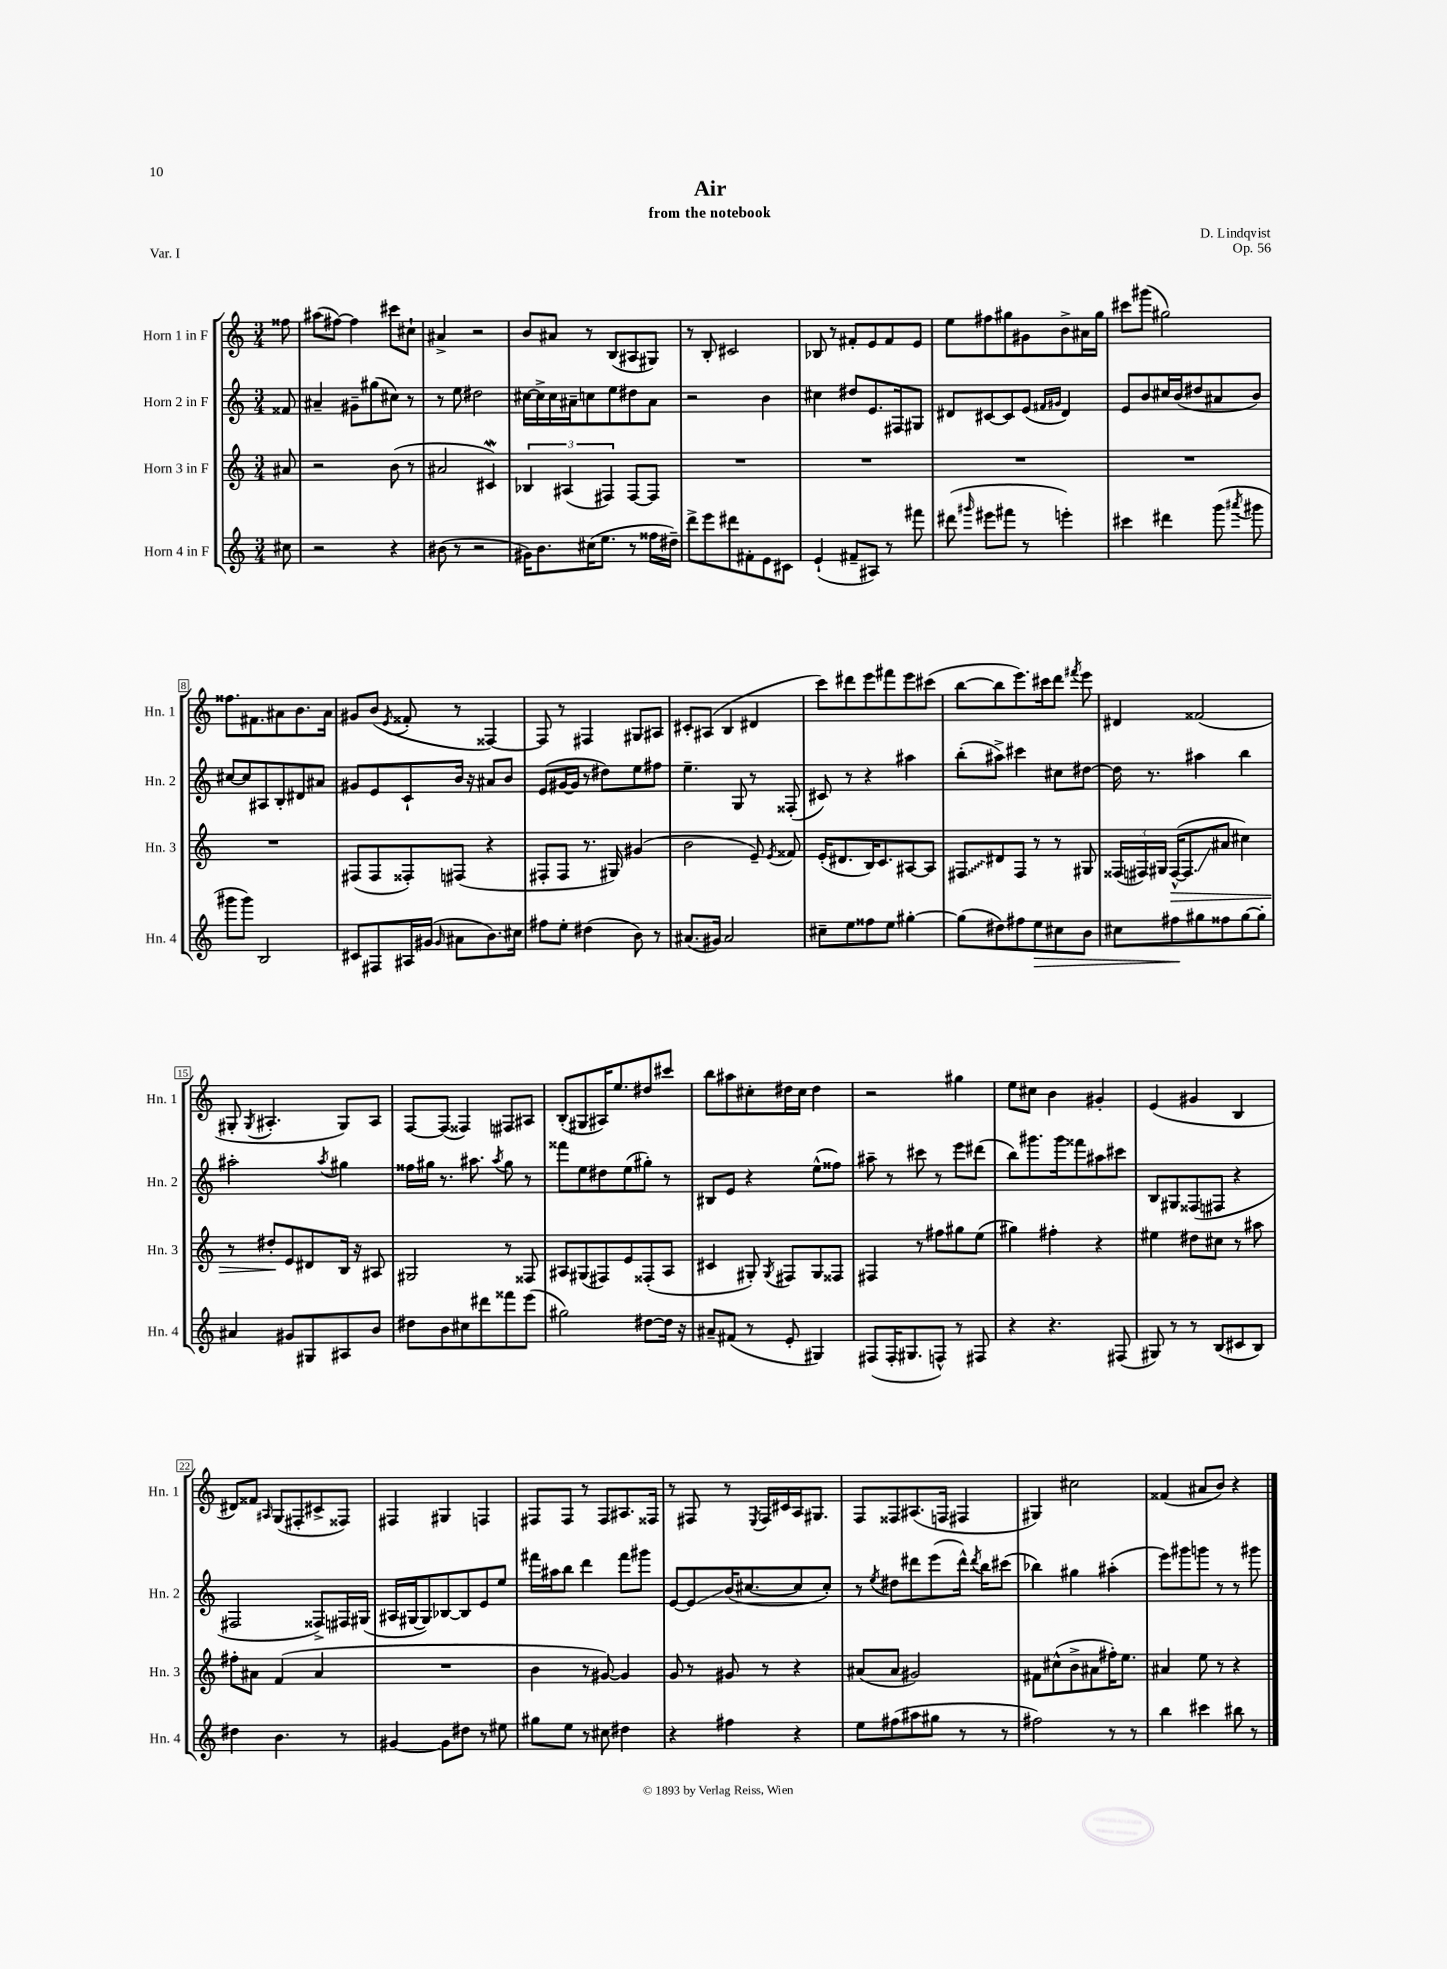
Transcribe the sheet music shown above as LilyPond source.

\header { title = "Air" composer = "D. Lindqvist" subtitle = "from the notebook" opus = "Op. 56" piece = "Var. I" }
<<
\new StaffGroup <<
\new Staff = "s0" \with { instrumentName = "Horn 1 in F" shortInstrumentName = "Hn. 1" } {
    \clef treble \key c \major \numericTimeSignature \time 3/4 \partial 8
    \autoBeamOff fisis''8 |
    ais''8[( fis''8]~) fis''4 cis'''8[ cis''8]-! |
    ais'4-> r2 |
    b'8[ ais'8] r8 b8[( ais8 gis8]) |
    r8 b8-. cis'2 |
    bes8 r8 fis'8[-. e'8 fis'8 e'8] |
    e''8[ fis''8 gis''8 gis'8 b'8-> ais'16 gis''16] |
    cis'''8[ gis'''8]( gis''2) |
    fisis''8.[ fis'8. ais'8 b'8. ais'16] |
    gis'8[ b'8]( \acciaccatura { e'8 } fisis'8-. r8 fisis4~) |
    fisis8 r8 fis4 gis8[ ais8] |
    cis'8[-. ais8]( b4 dis'4 |
    c'''8[) dis'''8 e'''8 fis'''8 e'''8 cis'''8]( |
    b''8[~ b''8 e'''8.) cis'''16 d'''8] \acciaccatura { fis'''8 } e'''8 |
    dis'4 fisis'2( |
    gis8-. \acciaccatura { gis8 } ais4.-. gis8[) ais8] |
    f8[~ f8]( fisis4) fis8[ ais8] |
    b8[-.( gis8 ais16) e''8. dis''8 cis'''8] |
    b''8[ ais''8 cis''8-. dis''16 cis''16] dis''4 |
    r2 gis''4 |
    e''8[ cis''8] b'4 gis'4-. |
    e'4( gis'4 b4 |
    dis'8[) fisis'8] \grace { ais16 } g8[( fis8-. cis'8-> fisis8]) |
    fis4 gis4 f4 |
    fis8[ fis8] r8 fis8[ ais8. fisis16] |
    r8 fis8 r8 \acciaccatura { e8 } fis16[ cis'16 a16 gis8.] |
    f8[ fisis8 ais8.( f16] fis4 |
    gis4) cis''2 |
    fisis'4( ais'8[ b'8]) r4 \bar "|." |
}
\new Staff = "s1" \with { instrumentName = "Horn 2 in F" shortInstrumentName = "Hn. 2" } {
    \clef treble \key c \major \numericTimeSignature \time 3/4 \partial 8
    \autoBeamOff fisis'8 |
    ais'4-- gis'8[-- gis''8( cis''8]) r8 |
    r8 e''8 dis''2 |
    cis''16[~ cis''16-> cis''16 ais'16-- c''8 e''8 dis''8 ais'8] |
    r2 b'4 |
    cis''4 dis''8[ e'8. fis16 gis8] |
    dis'8[ cis'8~ cis'8 e'8]( \grace { fis'16[ gis'16] } dis'4) |
    e'8[ b'8 cis''16 b'16( dis''8 ais'8 b'8]) |
    cis''8[~ cis''8 ais8 b8-. dis'8 ais'8] |
    gis'8[ e'8 c'8-! b'16] r16 ais'8[ b'8] |
    e'8[( gis'16~ gis'16] r8 dis''8[) e''8 fis''8] |
    e''4.-- g8 r8 fisis8-.( |
    cis'8) r8 r4 ais''4 |
    b''8[-.( ais''8]->) cis'''4 cis''8[ dis''8]~ |
    dis''16 r8. ais''4 b''4 |
    ais''2-. \acciaccatura { ais''8 } gis''4 |
    fisis''16[ gis''16] r8. ais''8. \acciaccatura { ais''8 } gis''8 r8 |
    fisis'''8[ e''8 dis''8 e''8( gis''8]-.) r8 |
    bis8[ e'8] r4 e''8[-^( fisis''8]) |
    ais''8-- r8 cis'''8 r8 e'''8[ dis'''8]( |
    b''8[) gis'''8. gis'''16 fisis'''8 ais''8 cis'''8] |
    b8[ gis8 fisis8( fis8] r4 |
    fis2 fisis8[->) fis16 gis16]( |
    ais16[ gis16~ gis8) bes8~ bes8 e'8 e''8] |
    fis'''16[ ais''16 b''8] d'''4 fis'''8[ gis'''8] |
    e'8[~ e'8\glissando b'16( cis''8.~ cis''8 cis''8]-.) |
    r8 \acciaccatura { e''8 } dis''8[ dis'''8 e'''8( dis'''16]-^) \acciaccatura { dis'''8 } b''16[ cis'''8]( |
    bes''4) gis''4 ais''4-.( |
    e'''8[) gis'''8 g'''8] r8 r8 gis'''8 \bar "|." |
}
\new Staff = "s2" \with { instrumentName = "Horn 3 in F" shortInstrumentName = "Hn. 3" } {
    \clef treble \key c \major \numericTimeSignature \time 3/4 \partial 8
    \autoBeamOff ais'8 |
    r2 b'8( r8 |
    ais'2 cis'4\mordent) |
    \tuplet 3/2 { bes4 ais4( fis4) } fis8[~ fis8] |
    R2. |
    R2. |
    R2. |
    R2. |
    R2. |
    fis8[( fis8 fisis8-.) fis8]( r4 |
    fis8[-. fis8] r8. gis16) gis'4( |
    b'2 e'8--) \acciaccatura { e'8 } fisis'8 |
    e'16[-.( dis'8. b16) c'8. ais8~ ais8] |
    \once \override Glissando.style = #'zigzag fis8[\glissando dis'8 fis8] r8 r8 gis8 |
    \tuplet 3/2 { fisis16[( fis16) gis16] } fis16[~-^\>( fis8.\glissando ais'8] cis''4) |
    r8 dis''8[-.\! e'8 dis'8 b16] r16 ais8 |
    gis2 r8 fisis8 |
    ais8[ gis8( fis8) e'8 fisis8-.( ais8] |
    cis'4 gis8-.) \acciaccatura { gis8 } fis8[ gis8 fisis8] |
    fis4 r8 fis''8[ gis''8 e''8]( |
    gis''4) fis''4-. r4 |
    eis''4 dis''8[ cis''8] r8 ais''8 |
    fis''8[-. ais'8] f'4( ais'4 |
    R2. |
    b'4 r8 gis'8~) gis'4 |
    g'8 r8 gis'8 r8 r4 |
    ais'8[( ais'8] gis'2) |
    fis'8[ cis''8-^( b'8-> ais'8 fis''16-.) e''8.] |
    ais'4 e''8 r8 r4 \bar "|." |
}
\new Staff = "s3" \with { instrumentName = "Horn 4 in F" shortInstrumentName = "Hn. 4" } {
    \clef treble \key c \major \numericTimeSignature \time 3/4 \partial 8
    \autoBeamOff cis''8 |
    r2 r4 |
    bis'8( r8 r2 |
    gis'16[) b'8. cis''16( e''8.] r8 fisis''16[ dis''16]--) |
    d'''8[-> e'''8 dis'''8 fis'8-. e'8 cis'8] |
    e'4-!( fis'8[-- ais8]) r8 fis'''8 |
    dis'''8( \grace { gis'''16 } eis'''8[ fis'''8] r8 e'''4-.) |
    cis'''4 dis'''4 g'''8( \acciaccatura { ais'''8 } gis'''8 |
    gis'''8[ gis'''8]) b2 |
    cis'8[ fis8 ais16 gis'16]( \grace { gis'16 } ais'8[ b'8.) cis''16] |
    fis''8[ e''8]-. dis''4( b'8) r8 |
    ais'8.[( gis'16]) ais'2 |
    cis''8[-- e''8 fisis''8 e''8] gis''4~-. |
    gis''8[( dis''8) fis''8 e''8\> cis''8 b'8] |
    cis''8[ fis''8\! gis''8 fisis''8 gis''8~ gis''8]-. |
    ais'4 gis'8[ gis8 ais8 b'8] |
    dis''8[ b'8 cis''8 dis'''8 fisis'''8 e'''8]( |
    gis''2) dis''8[~ dis''16] r16 |
    ais'8[-- fis'8]( r8 e'8-. gis4) |
    fis8[( fis16-. gis8. f8]-^) r8 fis8 |
    r4 r4. fis8( |
    gis8) r8 r8 b8[( cis'8 b8]) |
    dis''4 b'4. r8 |
    gis'4~ gis'8[ dis''8] r8 eis''8 |
    gis''8[ e''8] r8 cis''8 dis''4 |
    r4 fis''4 r4 |
    e''8[ fis''8( ais''8 gis''8] r8 r8 |
    fis''2) r8 r8 |
    b''4 cis'''4 bis''8 r8 \bar "|." |
}
>>
>>
\layout { \context { \Score \override BarNumber.stencil = #(make-stencil-boxer 0.1 0.3 ly:text-interface::print) } }
